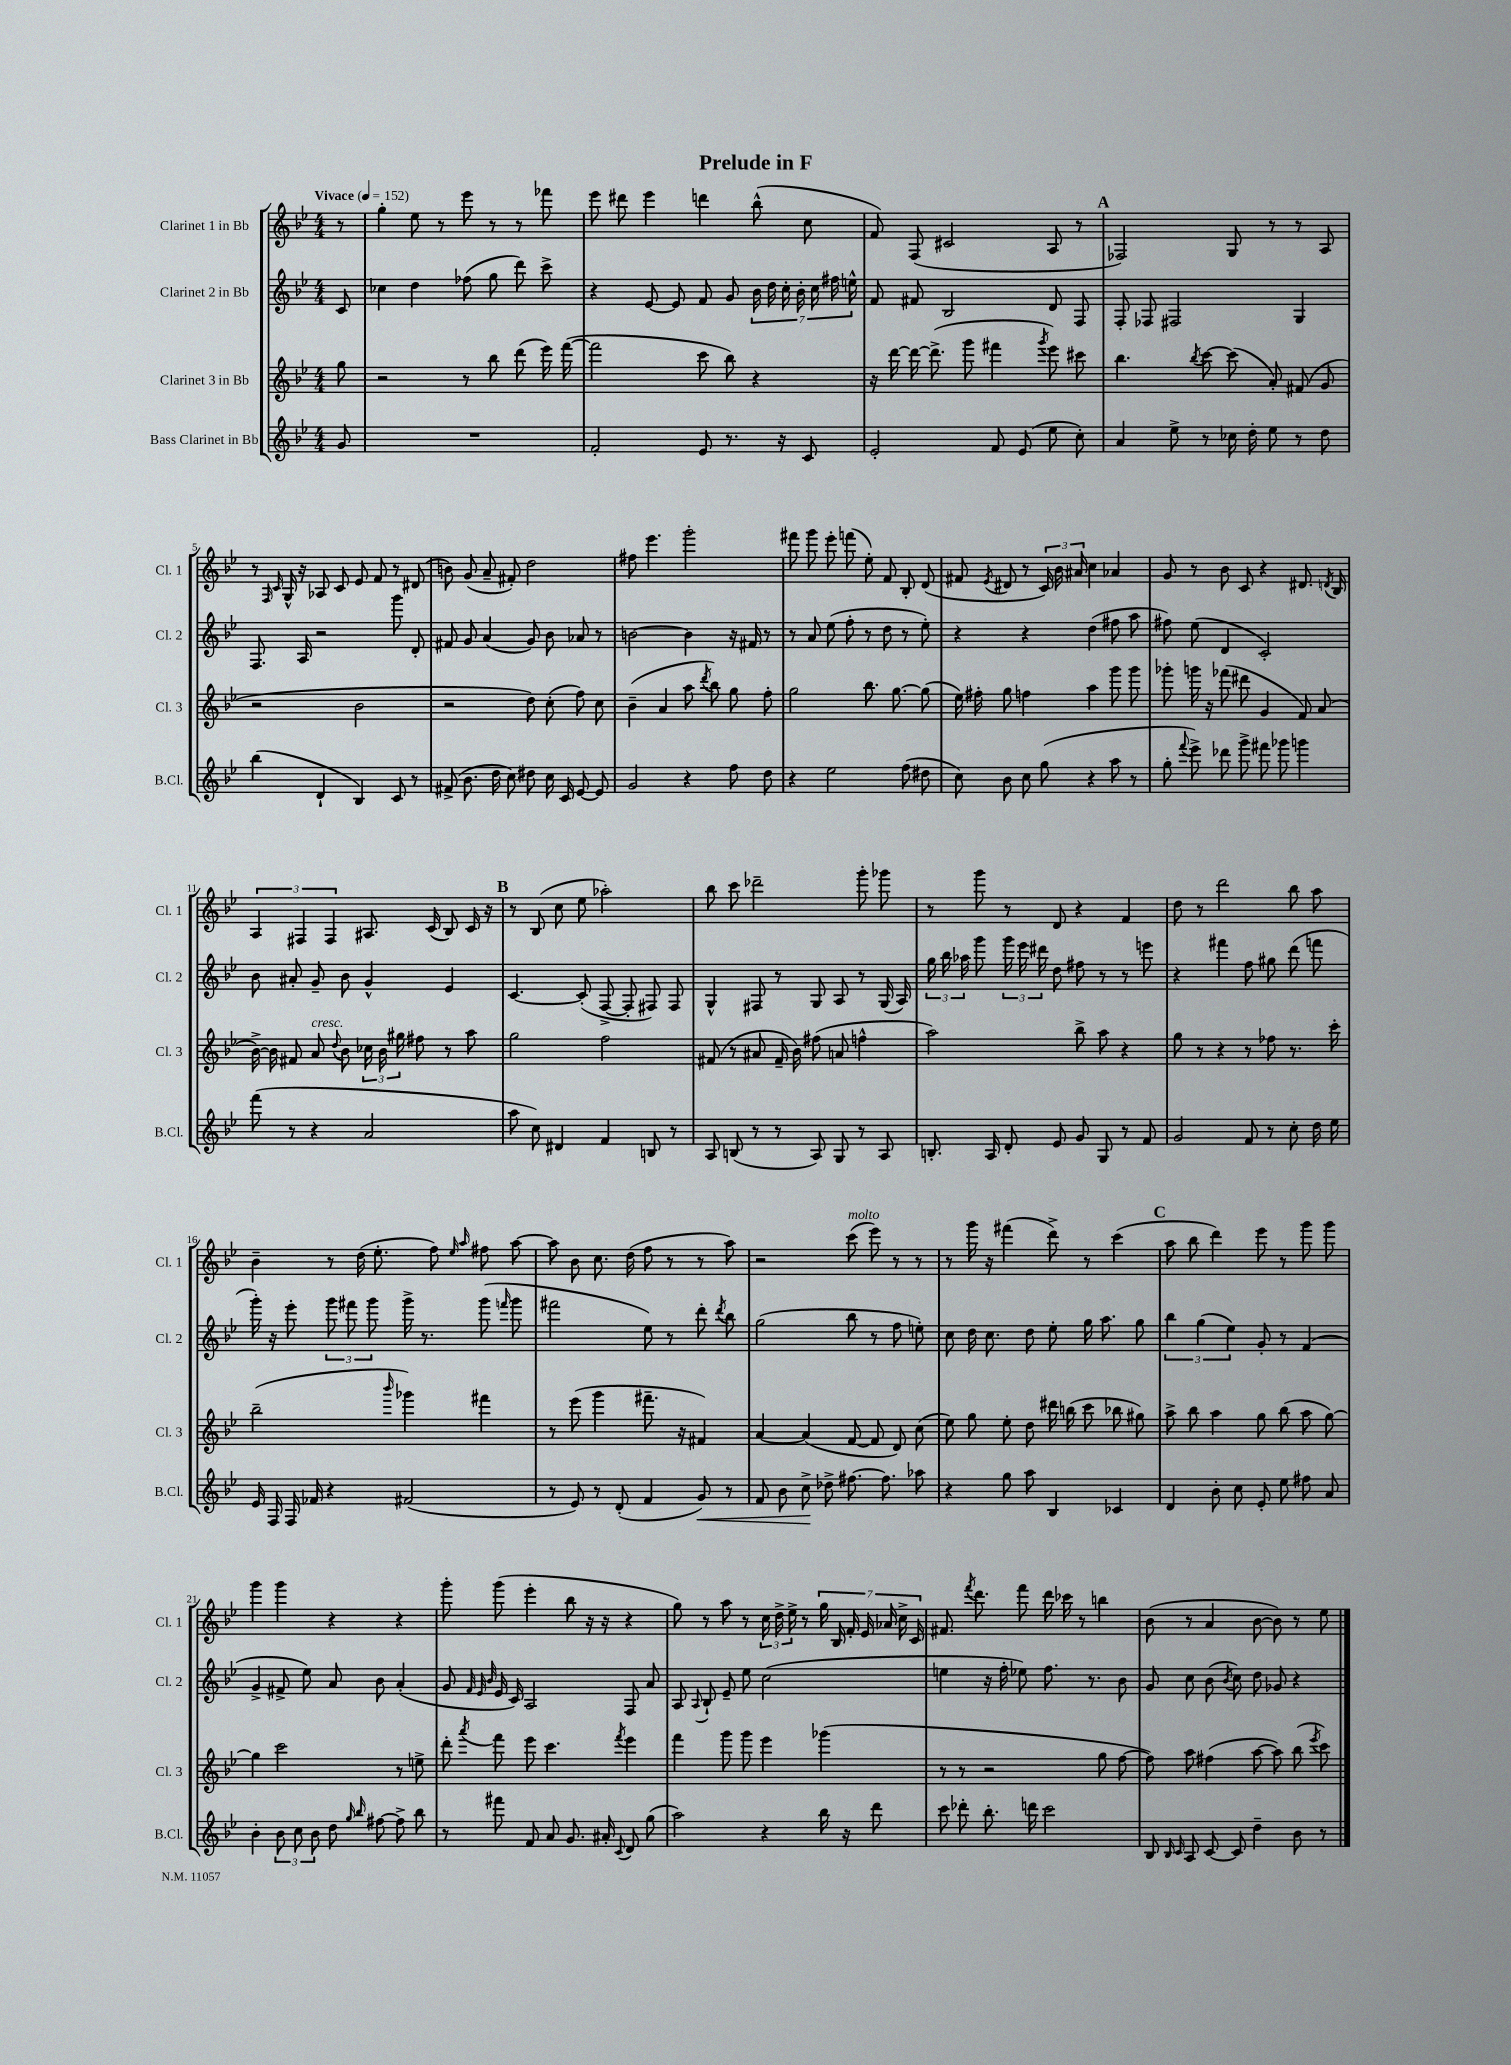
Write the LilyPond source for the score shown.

\header { title = "Prelude in F" }
<<
\new StaffGroup <<
\new Staff = "s0" \with { instrumentName = "Clarinet 1 in Bb" shortInstrumentName = "Cl. 1" } {
    \clef treble \key bes \major \numericTimeSignature \time 4/4 \partial 8 \tempo "Vivace" 4 = 152
    \autoBeamOff r8 |
    g''4-. ees''8 r8 ees'''8 r8 r8 fes'''8 |
    ees'''8 dis'''8 ees'''4 d'''4 bes''8-^( c''8 |
    f'8) f8( cis'2 a8 r8 |
    \mark \markup { \bold "A" } fes2) g8 r8 r8 a8 |
    r8 \grace { f16 c'16 } g16-^ r16 aes8 c'8 ees'8 f'8 r8 dis'8( |
    b'8) g'8( a'8-- fis'8-.) d''2 |
    fis''8 ees'''4. g'''2-. |
    fis'''8 g'''8 ees'''8-. f'''8( ees''8-.) f'8 bes8-. d'8( |
    fis'8 \acciaccatura { ees'8 } dis'8 r8 \tuplet 3/2 { c'16) bes'16 ais'16 } c''4 aes'4 |
    g'8 r8 bes'8 c'8 r4 dis'8. \acciaccatura { d'8 } bes16 |
    \tuplet 3/2 { a4 fis4 fis4 } ais8. c'16( bes8) c'16 r16 |
    \mark \markup { \bold "B" } r8 bes8( c''8 ees''8 aes''2-.) |
    bes''8 c'''8 des'''2-- g'''8-. ges'''8 |
    r8 g'''8 r8 d'8 r4 f'4 |
    d''8 r8 d'''2 bes''8 a''8 |
    bes'4-- r8 d''16( ees''8.-. f''8) \grace { ees''16 a''16 } fis''8 a''8~ |
    a''8 bes'8 c''8. d''16( f''8 r8 r8 a''8) |
    r2 c'''8^\markup { \italic "molto" }( ees'''8) r8 r8 |
    r8 g'''16 r16 fis'''4( d'''8->) r8 c'''4( |
    \mark \markup { \bold "C" } a''8 bes''8 d'''4) ees'''8 r8 g'''8 g'''8 |
    g'''4 g'''4 r4 r4 |
    g'''8-. g'''8( ees'''4-. bes''8 r16 r16 r4 |
    g''8) r8 a''8 r8 \tuplet 3/2 { c''16 d''16-> ees''16-> } r8 \tuplet 7/4 { g''16 bes16 f'16-. ees'16 aes'16 c''16-> c'16 } |
    fis'8. \acciaccatura { f'''8 } d'''8. f'''8 d'''16 ces'''16 r8 b''4 |
    bes'8( r8 a'4 bes'8~ bes'8) r8 ees''8 \bar "|." |
}
\new Staff = "s1" \with { instrumentName = "Clarinet 2 in Bb" shortInstrumentName = "Cl. 2" } {
    \clef treble \key bes \major \numericTimeSignature \time 4/4 \partial 8
    \autoBeamOff c'8 |
    ces''4 d''4 fes''8( g''8 d'''8) c'''8-> |
    r4 ees'8~ ees'8 f'8 g'8 \tuplet 7/4 { bes'16 d''16 c''16-. bes'16-. c''16 fis''16 e''16-^ } |
    f'8 fis'8 bes2 d'8 f8 |
    \mark \markup { \bold "A" } f8-. fes8 fis2 g4 |
    f8. a16 r2 g'''8 d'8-. |
    fis'8 g'8 a'4( g'8) bes'8 aes'8 r8 |
    b'2~ b'4 r16 fis'16 r8 |
    r8 a'8 ees''8( f''8-. r8 d''8 r8 ees''8-.) |
    r4 r4 d''4( fis''8 a''8 |
    fis''8) ees''8( d'4 c'2-.) |
    bes'8 ais'8-. g'8-- bes'8 g'4-^ ees'4 |
    \mark \markup { \bold "B" } c'4.~ c'8-.( f8~-> f8-. fis8) fis8 |
    g4-^ fis8 r8 g8 a8 r8 g16( a16) |
    \tuplet 3/2 { g''16 bes''16 aes''16 } g'''8 \tuplet 3/2 { g'''16 ees'''16 dis'''16 } d''8 fis''8 r8 r8 e'''8 |
    r4 fis'''4 f''8 gis''8 d'''8( f'''8 |
    g'''16-.) r16 ees'''8-. \tuplet 3/2 { g'''8 fis'''8 g'''8 } g'''16-> r8. g'''8( \grace { f'''16 } g'''8 |
    fis'''2 ees''8) r8 d'''8-. \acciaccatura { d'''8 } bes''8 |
    g''2( bes''8 r8 f''8 e''8-.) |
    c''8 d''16 c''8. d''8 ees''8-. g''16 a''8. g''8 |
    \mark \markup { \bold "C" } \tuplet 3/2 { bes''4 g''4( ees''4) } g'8-. r8 f'4( |
    g'4-> fis'8-> ees''8) a'8 bes'8 a'4-.( |
    g'8 \grace { f'32 ees'32 bes'32 } ees'16 c'16) a2 f8 a'8 |
    a8 \appoggiatura { a8 } bes8-! ees'8-- ees''8 c''2( |
    e''4 r16 f''16-. ees''8) f''8. r8. bes'8 |
    g'8 c''8 bes'8( \acciaccatura { bes'8 } c''8) d''8 ges'8 r4 \bar "|." |
}
\new Staff = "s2" \with { instrumentName = "Clarinet 3 in Bb" shortInstrumentName = "Cl. 3" } {
    \clef treble \key bes \major \numericTimeSignature \time 4/4 \partial 8
    \autoBeamOff g''8 |
    r2 r8 bes''8 d'''8( ees'''16) f'''16~( |
    f'''2 c'''8 bes''8) r4 |
    r16 d'''16~ d'''16~ d'''8.->( g'''8 fis'''4 \acciaccatura { g'''8 } ees'''8) cis'''8 |
    \mark \markup { \bold "A" } bes''4. \acciaccatura { bes''8 } c'''8~ c'''8( a'8-.) fis'8( g'8 |
    r2 bes'2 |
    r2 d''8) c''8-.( f''8) c''8 |
    bes'4--( a'4 a''8 \acciaccatura { d'''8 } bes''8) g''8 f''8-. |
    g''2 bes''8. g''8.~ g''8( |
    ees''16) fis''16-. g''8 f''4 a''4 g'''8 g'''8 |
    ges'''8-. g'''16 r16 fes'''8( dis'''8 g'4 f'8) a'8( |
    bes'16~->) bes'16 fis'8 a'8^\markup { \italic "cresc." } \appoggiatura { d''8 } bes'8 \tuplet 3/2 { ces''16 bes'16 gis''16 } fis''8 r8 a''8 |
    \mark \markup { \bold "B" } g''2 f''2 |
    fis'8( r8 ais'8 fis'16-- bes'16) fis''8( a'8 f''4-^ |
    a''2) bes''8-> a''8 r4 |
    g''8 r8 r4 r8 fes''8 r8. c'''16-. |
    bes''2--( \grace { bes'''16 } ges'''4) fis'''4 |
    r8 ees'''8( g'''4 fis'''8.-- r16 fis'4) |
    a'4~ a'4( f'8~ f'8 d'8) c''8( |
    ees''8) g''8 ees''8-. d''8 dis'''16 b''16( c'''8 bes''8 gis''8) |
    \mark \markup { \bold "C" } a''8-> bes''8 a''4 g''8 bes''8( a''8 g''8~) |
    g''4 c'''2 r8 e''8-> |
    d'''8-. \acciaccatura { a'''8 } f'''8 ees'''8 c'''4. \acciaccatura { f'''8 } ees'''4 |
    f'''4 g'''8 g'''8 ees'''4 ges'''4( |
    r8 r8 r2 g''8 f''8~ |
    f''8) a''8 fis''4( a''8~ a''8) bes''8( \acciaccatura { ees'''8 } c'''8) \bar "|." |
}
\new Staff = "s3" \with { instrumentName = "Bass Clarinet in Bb" shortInstrumentName = "B.Cl." } {
    \clef treble \key bes \major \numericTimeSignature \time 4/4 \partial 8
    \autoBeamOff g'8 |
    R1 |
    f'2-. ees'8 r8. r16 c'8 |
    ees'2-. f'8 ees'8( ees''8 c''8-.) |
    \mark \markup { \bold "A" } a'4 ees''8-> r8 ces''16 d''16-. ees''8 r8 d''8 |
    bes''4( d'4-! bes4) c'8 r8 |
    fis'8->( bes'8. d''16 c''8) dis''8 c''16 c'16 ees'8~ ees'8 |
    g'2 r4 f''8 d''8 |
    r4 ees''2 f''8( dis''8 |
    c''8) bes'8 c''8 g''8( r4 a''8 r8 |
    g''8-. \appoggiatura { f'''8 } ees'''8->) des'''8 g'''8-> fis'''8 ges'''8 g'''4 |
    f'''8( r8 r4 a'2 |
    \mark \markup { \bold "B" } a''8 c''8) dis'4 f'4 b8 r8 |
    a8 b8( r8 r8 a8) g8 r8 a8 |
    b8.-. a16 d'8-. ees'8 g'8 g8 r8 f'8 |
    g'2 f'8 r8 c''8-. d''16 ees''16 |
    ees'16 f16 f16 fes'16 r4 fis'2( |
    r8 ees'8) r8 d'8-.( f'4 g'8\<) r8 |
    f'8 bes'8 c''8->\! des''8-> fis''8.~ fis''8. aes''8 |
    r4 g''8 a''8 bes4 ces'4 |
    \mark \markup { \bold "C" } d'4 bes'8-. c''8 ees'8-. ees''8 fis''8 a'8 |
    bes'4-. \tuplet 3/2 { bes'8 c''8 bes'8 } d''8 \grace { g''16 bes''16 } fis''8~ fis''8-> bes''8 |
    r8 fis'''8 f'8 a'8 g'8. ais'16-. \appoggiatura { c'8 } d'8 g''8( |
    a''2) r4 bes''16 r16 d'''8 |
    c'''8 des'''8-. bes''8.-. d'''16 c'''2 |
    bes8 \grace { bes16 c'16 } a8 c'8~ c'8 d''4-- bes'8 r8 \bar "|." |
}
>>
>>
